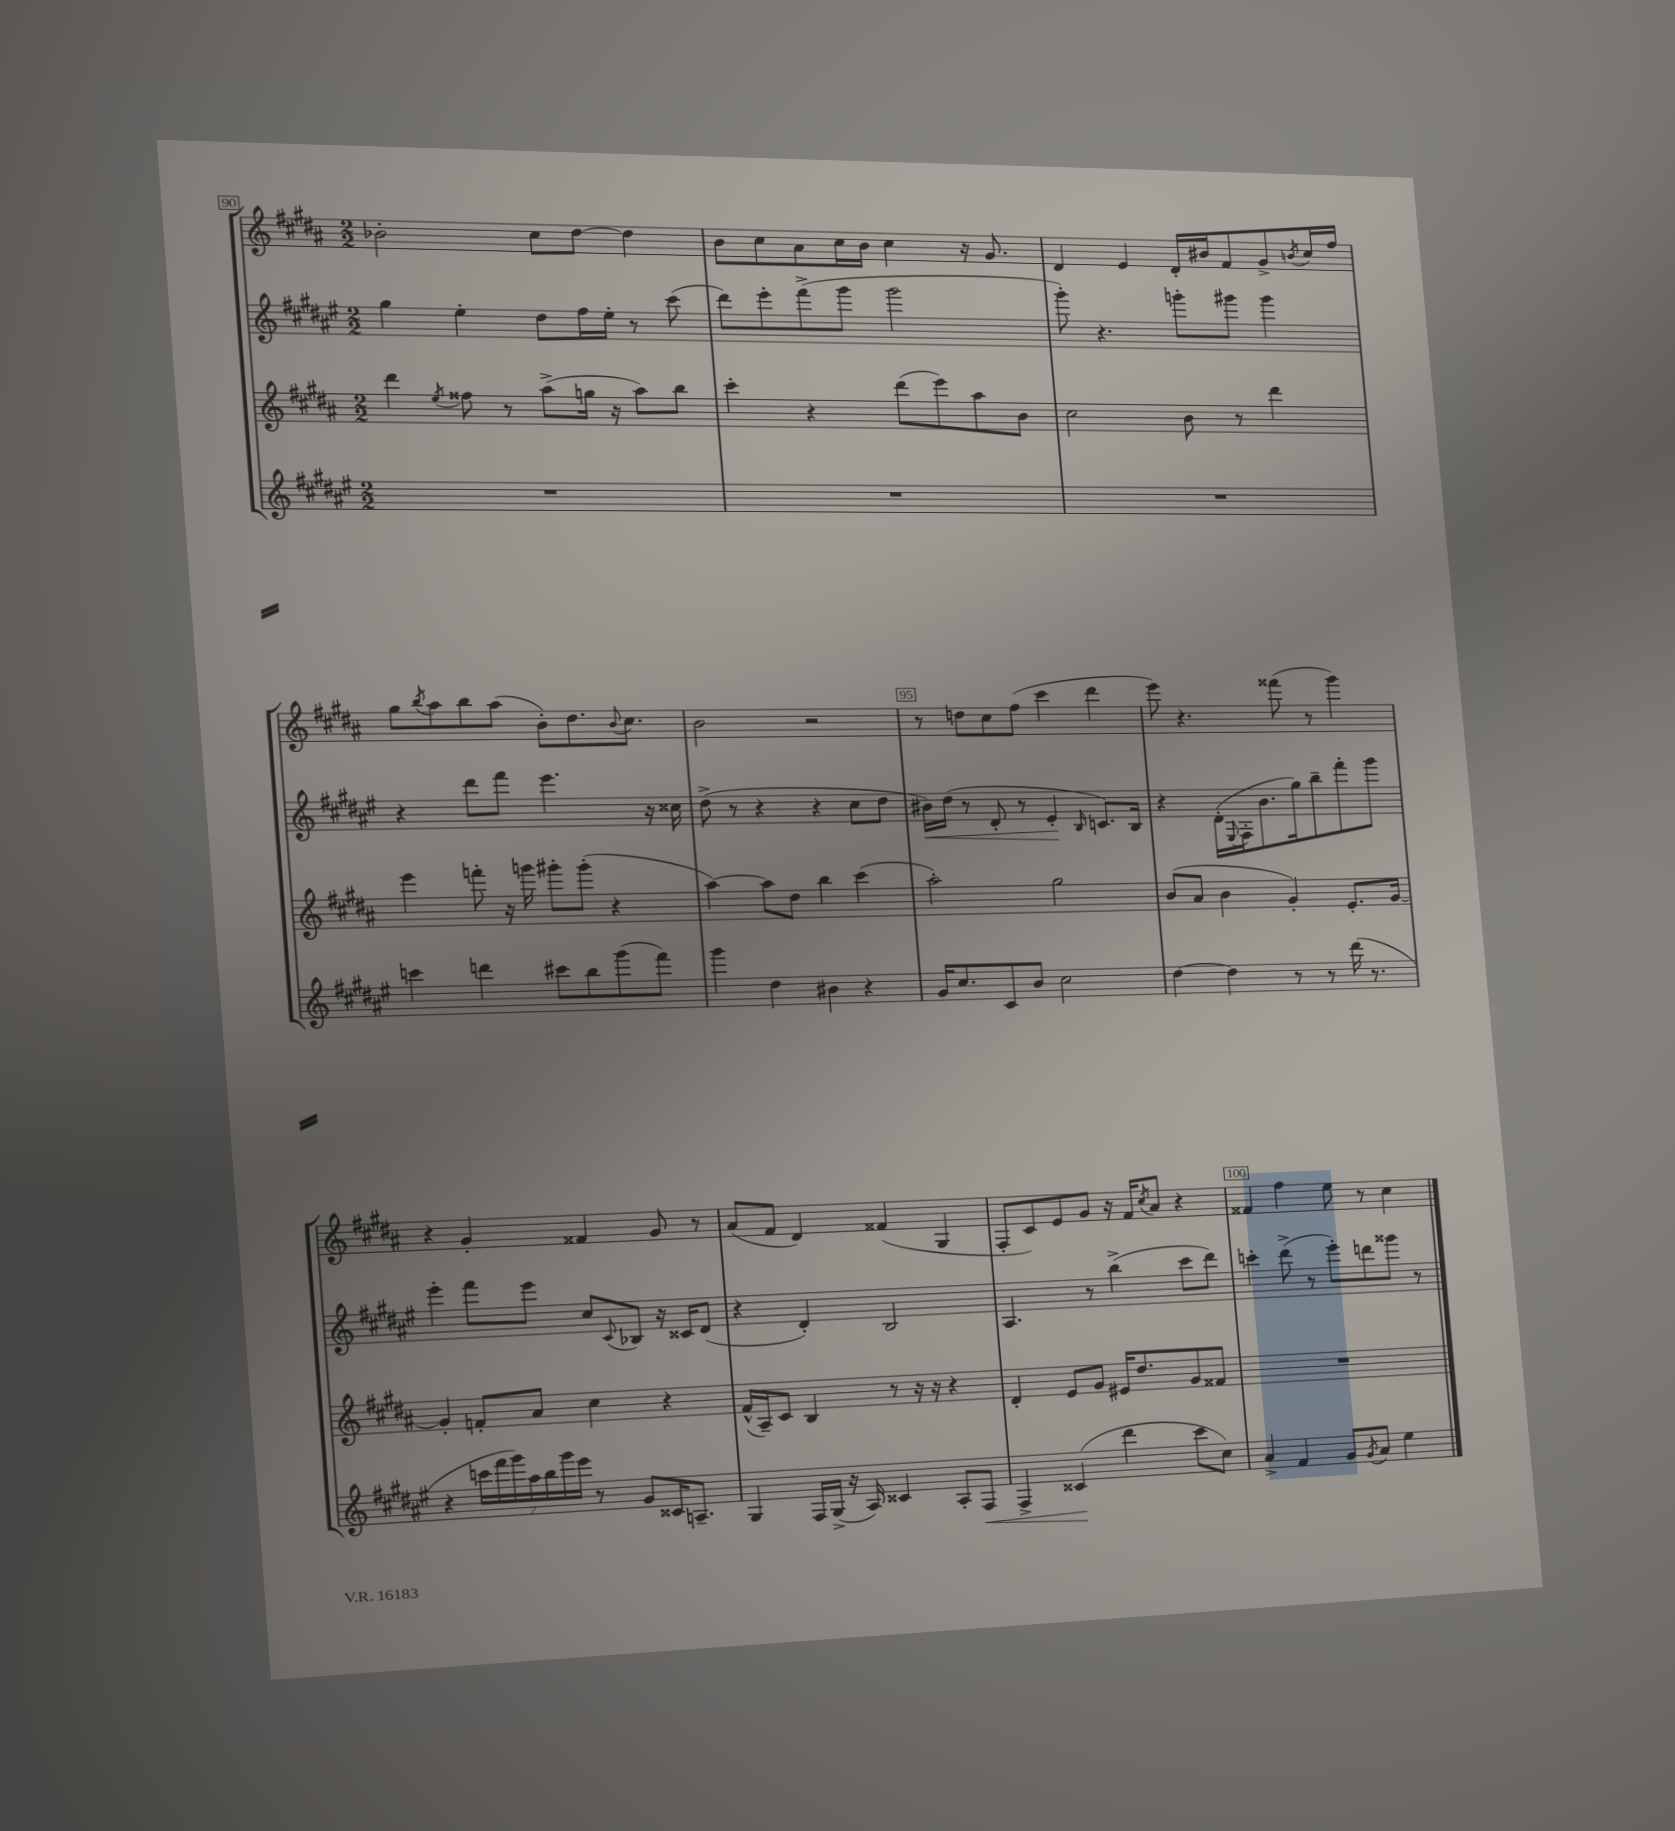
<<
\new StaffGroup <<
\new Staff = "s0" {
    \clef treble \key b \major \numericTimeSignature \time 2/2
    bes'2-. cis''8 dis''8~ dis''4 |
    b'8 cis''8 ais'8 cis''16 b'16 cis''4 r16 gis'8. |
    dis'4 e'4 dis'16-. bis'16 fis'8 gis'8-> \acciaccatura { b'8 } cis''16 fis''16 |
    gis''8 \acciaccatura { b''8 } ais''8 b''8 ais''8( b'8-.) dis''8. \appoggiatura { b'8 } cis''8. |
    b'2 r2 |
    r8 d''8 cis''8 fis''8( cis'''4 dis'''4 |
    e'''8) r4. fisis'''8( r8 gis'''4) |
    r4 gis'4-. fisis'4 gis'8 r8 |
    ais'8( fis'8 dis'4) fisis'4( gis4 |
    fis8-. cis'8) e'8 gis'8 r16 fis'16 \acciaccatura { cis''8 } ais'8 r4 |
    fisis'4 fis''4 e''8 r8 cis''4 \bar "|." |
}
\new Staff = "s1" {
    \clef treble \key fis \major \numericTimeSignature \time 2/2
    gis''4 eis''4-. dis''8 fis''16 eis''16-. r8 cis'''8( |
    dis'''8) eis'''8-. fis'''8->( gis'''8 gis'''2 |
    gis'''8-.) r4. g'''8-. gis'''8 gis'''4 |
    r4 dis'''8 fis'''8 eis'''4. r16 cisis''16 |
    dis''8->( r8 r4 r4 cis''8 dis''8 |
    bis'16\<) dis''16( r8 dis'8-. r8 eis'4-.\! \grace { b16 } c'8.) b16 |
    r4 dis'16-.( \appoggiatura { eis8 } fis16-. b'8. gis''16) b''8-- fis'''8-. gis'''8 |
    eis'''4-. fis'''8 eis'''8 cis''8 \appoggiatura { cis'8 } bes8 r16 cisis'16 dis'8( |
    r4 dis'4-.) b2 |
    ais4. r8 b''4->( cis'''8 dis'''8) |
    c'''4-. dis'''8->( r8 eis'''8-.) d'''8 gisis'''8 r8 \bar "|." |
}
\new Staff = "s2" {
    \clef treble \key b \major \numericTimeSignature \time 2/2
    dis'''4 \acciaccatura { e''8 } fisis''8 r8 ais''8->( g''16 r16 ais''8) b''8 |
    cis'''4-. r4 dis'''8( e'''8) ais''8 b'8 |
    cis''2 b'8 r8 dis'''4 |
    e'''4 f'''8-. r16 g'''16 gis'''8-. gis'''8-.( r4 |
    ais''4~) ais''8 dis''8 b''4 cis'''4( |
    ais''2-.) gis''2 |
    b'8( ais'8 b'4 gis'4-.) e'8.-. gis'16~ |
    gis'4-. f'8-. ais'8 cis''4 r4 |
    fis'16-^( ais16--) cis'8 b4 r8 r16 r16 r4 |
    dis'4-. e'8 gis'8 eis'16 dis''8. gis'8 fisis'8 |
    R1 \bar "|." |
}
\new Staff = "s3" {
    \clef treble \key fis \major \numericTimeSignature \time 2/2
    R1 |
    R1 |
    R1 |
    c'''4 d'''4 cis'''8 b''8 gis'''8( fis'''8) |
    gis'''4 dis''4 bis'4 r4 |
    gis'16 cis''8. cis'8 b'8 cis''2 |
    dis''4~ dis''4 r8 r8 dis'''16( r8. |
    r4 \tuplet 7/4 { c'''16 fis'''16 gis'''16) ais''16 b''16 gis'''16 eis'''16 } r8 gis'8 cisis'16 a8.-- |
    gis4 fis16 gis16->( r16 ais16) cisis'4 ais8-. fis8\< |
    fis4-> cisis'4\!( dis'''4 cis'''8 cis''8) |
    ais'4-> fis'4 gis'8 \acciaccatura { gis'8 } ais'8 eis''4 \bar "|." |
}
>>
>>
\layout { \context { \Score currentBarNumber = #90 \override BarNumber.break-visibility = ##(#f #t #t) barNumberVisibility = #(every-nth-bar-number-visible 5) \override BarNumber.stencil = #(make-stencil-boxer 0.1 0.3 ly:text-interface::print) } }
